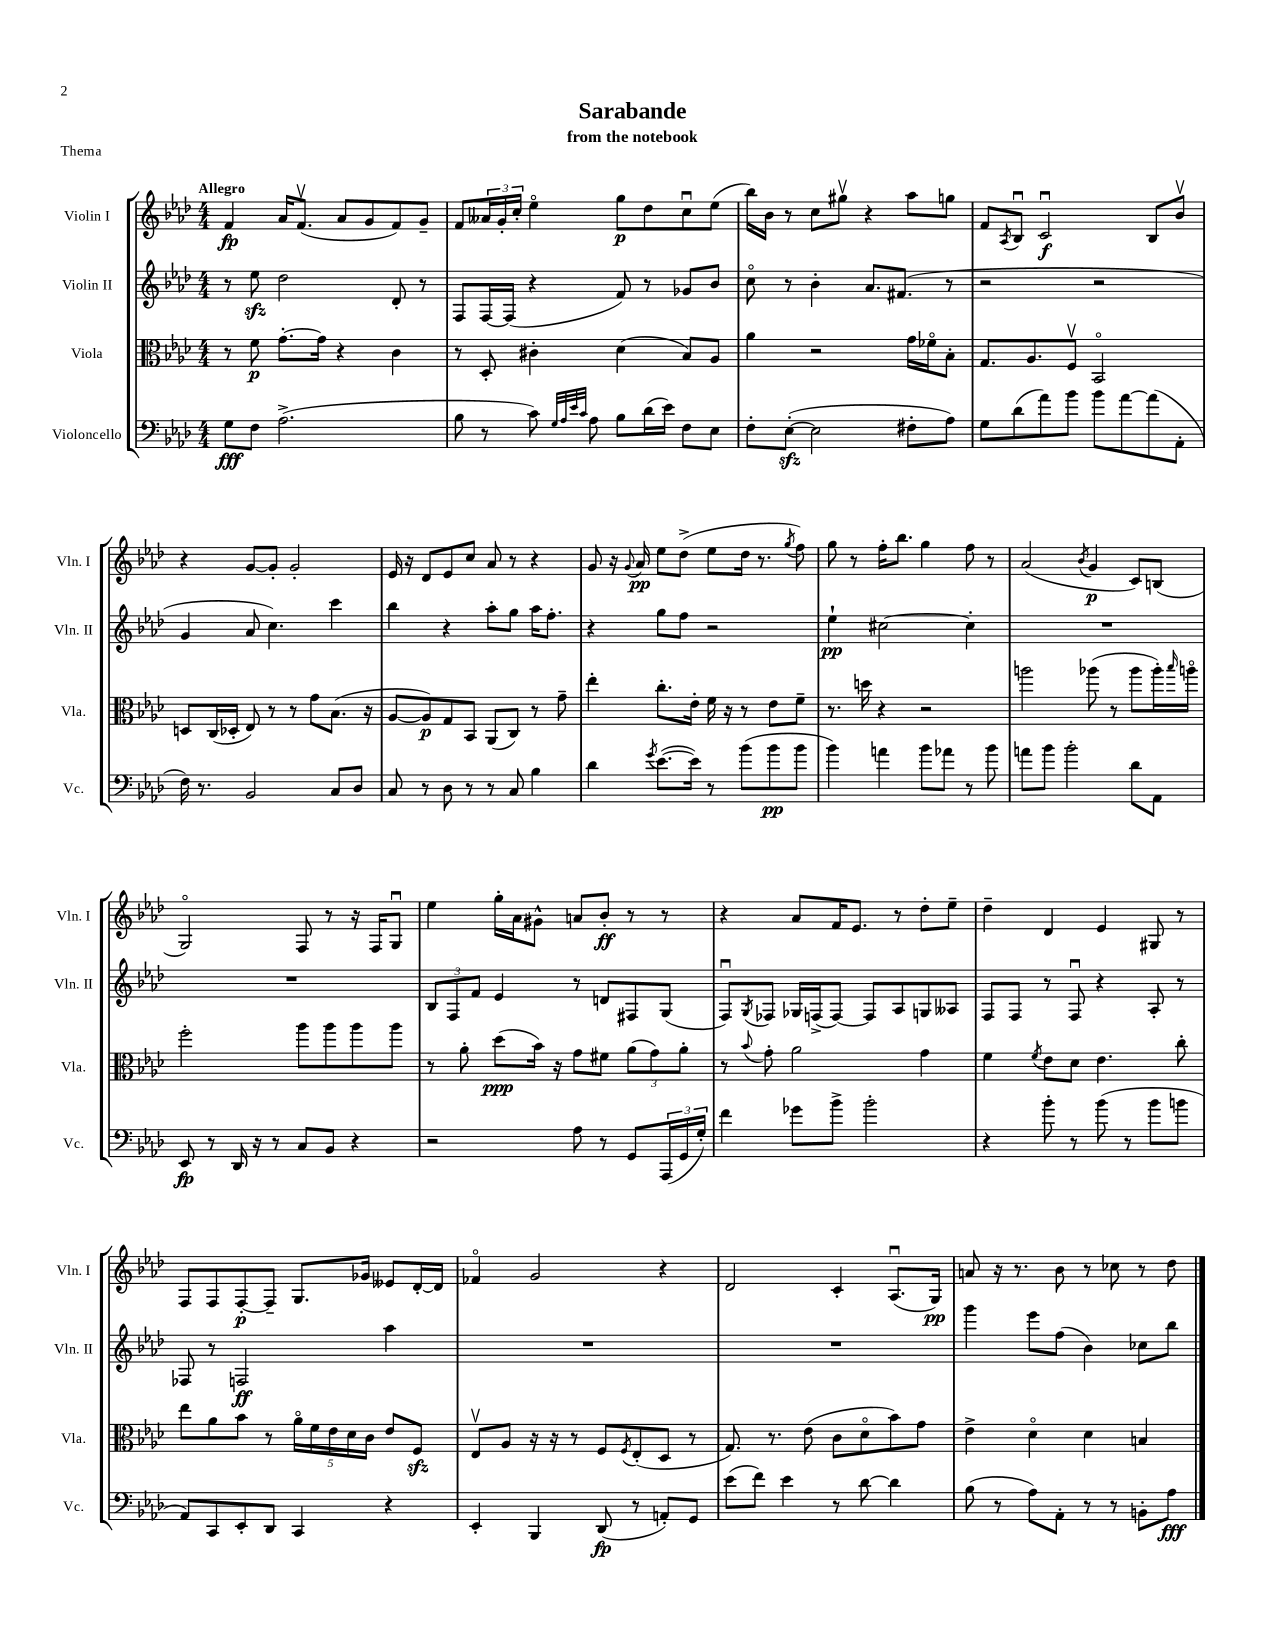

**kern	**dynam	**kern	**dynam	**kern	**dynam	**kern	**dynam
*part4	*part4	*part3	*part3	*part2	*part2	*part1	*part1
*staff4	*staff4	*staff3	*staff3	*staff2	*staff2	*staff1	*staff1
*I"Violoncello	*	*I"Viola	*	*I"Violin II	*	*I"Violin I	*
*I'Vc.	*	*I'Vla.	*	*I'Vln. II	*	*I'Vln. I	*
*clefF4	*	*clefC3	*	*clefG2	*	*clefG2	*
*k[b-e-a-d-]	*	*k[b-e-a-d-]	*	*k[b-e-a-d-]	*	*k[b-e-a-d-]	*
*M4/4	*	*M4/4	*	*M4/4	*	*M4/4	*
=1	=1	=1	=1	=1	=1	=1	=1
!	!	!	!	!	!	!LO:TX:a:B:t=Allegro	!
8G\L	fff	8r	.	8r	.	4f/	fp
8F\J	.	8f\	p	8ee-zz\	.	.	.
(2.A-^\	.	[8.g'\L	.	2dd-\	.	16a-/KL	.
.	.	.	.	.	.	(8.fv/J	.
.	.	16g\Jk]	.	.	.	.	.
.	.	4r	.	.	.	8a-/L	.
.	.	.	.	.	.	8g/	.
.	.	4c\	.	8d-'/	.	8f/)	.
.	.	.	.	8r	.	8g~/J	.
=2	=2	=2	=2	=2	=2	=2	=2
8B-\	.	8r	.	8F/L	.	8f/L	.
8r	.	8D-'/	.	[16F/L	.	24a--X/L	.
.	.	.	.	.	.	24g'/	.
.	.	.	.	(16F/JJ]	.	.	.
.	.	.	.	.	.	24cc'/JJ	.
8c\)	.	4c#X'\	.	4r	.	4ee-\	.
32qqG/LLL	.	.	.	.	.	.	.
32qqA-/	.	.	.	.	.	.	.
32qqe-/	.	.	.	.	.	.	.
32qqc/JJJ	.	.	.	.	.	.	.
8A-\	.	.	.	.	.	.	.
8B-\L	.	(4d-\	.	8f/)	.	8gg\L	p
(16d-\L	.	.	.	8r	.	8dd-\	.
16e-\JJ)	.	.	.	.	.	.	.
8F\L	.	8B-/L)	.	8g-X/L	.	8ccu\	.
8E-\J	.	8A-/J	.	8b-/J	.	(8ee-\J	.
=3	=3	=3	=3	=3	=3	=3	=3
8F'\L	.	4a-\	.	8cc\	.	16bb-\LL)	.
.	.	.	.	.	.	16b-\JJ	.
([8E-zz'\J	.	.	.	8r	.	8r	.
2E-\]	.	2r	.	4b-'\	.	8cc\L	.
.	.	.	.	.	.	8gg#Xv\J	.
.	.	.	.	8.a-/L	.	4r	.
.	.	.	.	(8.f#X/J	.	.	.
8F#X'\L	.	16g\LL	.	.	.	8aa-\L	.
.	.	16f-X\J	.	.	.	.	.
8A-\J)	.	8B-'\J	.	8r	.	8ggn\J	.
=4	=4	=4	=4	=4	=4	=4	=4
8G\L	.	8.G/L	.	2r	.	8f/L	.
.	.	.	.	.	.	8qA-/	.
(8d-\	.	.	.	.	.	8B-u/J	.
.	.	8.A-/	.	.	.	.	.
8a-\)	.	.	.	.	.	2cu/	f
8b-\J	.	8Fv/J	.	.	.	.	.
8b-\L	.	2BB-/	.	2r	.	.	.
[8a-\	.	.	.	.	.	.	.
(8a-\]	.	.	.	.	.	8B-/L	.
8AA-'\J	.	.	.	.	.	8b-v/J	.
!!LO:LB:g=z
=5	=5	=5	=5	=5	=5	=5	=5
16F\)	.	8Dn/L	.	4g/	.	4r	.
8.r	.	.	.	.	.	.	.
.	.	(16C/L	.	.	.	.	.
.	.	16D-X'/JJ	.	.	.	.	.
2BB-/	.	8E-/)	.	8a-/	.	[8g/L	.
.	.	8r	.	4.cc\)	.	8g'/J]	.
.	.	8r	.	.	.	2g'/	.
.	.	8g\L	.	.	.	.	.
8C/L	.	(8.B-\J	.	4ccc\	.	.	.
8D-/J	.	.	.	.	.	.	.
.	.	16r	.	.	.	.	.
=6	=6	=6	=6	=6	=6	=6	=6
8C/	.	[8A-/L	.	4bb-\	.	16e-/	.
.	.	.	.	.	.	16r	.
8r	.	8A-/])	p	.	.	8d-/L	.
8D-\	.	8G/	.	4r	.	8e-/	.
8r	.	8BB-/J	.	.	.	8cc/J	.
8r	.	(8AA-/L	.	8aa-'\L	.	8a-/	.
8C/	.	8C/J)	.	8gg\J	.	8r	.
4B-\	.	8r	.	16aa-\KL	.	4r	.
.	.	.	.	8.ff'\J	.	.	.
.	.	8g~\	.	.	.	.	.
=7	=7	=7	=7	=7	=7	=7	=7
4d-\	.	4ee-'\	.	4r	.	8g/	.
.	.	.	.	.	.	16r	.
.	.	.	.	.	.	8qqg/	.
.	.	.	.	.	.	16a-/	pp
8qg/	.	.	.	.	.	.	.
([8.e-\L	.	8.cc'\L	.	8gg\L	.	8ee-\L	.
.	.	.	.	8ff\J	.	(8dd-^\J	.
16e-\Jk])	.	16e-'\Jk	.	.	.	.	.
8r	.	16f\	.	2r	.	8ee-\L	.
.	.	16r	.	.	.	.	.
(8b-\L	.	8r	.	.	.	16dd-\Jk	.
.	.	.	.	.	.	8.r	.
8b-\	pp	8e-\L	.	.	.	.	.
.	.	.	.	.	.	8qgg/	.
8b-\J	.	8f~\J	.	.	.	8ff\)	.
=8	=8	=8	=8	=8	=8	=8	=8
4b-\)	.	8.r	.	4ee-`\	pp	8gg\	.
.	.	.	.	.	.	8r	.
.	.	16ddn\	.	.	.	.	.
4an\	.	4r	.	[2cc#X\	.	16ff'\KL	.
.	.	.	.	.	.	8.bb-\J	.
8b-\L	.	2r	.	.	.	4gg\	.
8a-X\J	.	.	.	.	.	.	.
8r	.	.	.	4cc#'\]	.	8ff\	.
8b-\	.	.	.	.	.	8r	.
=9	=9	=9	=9	=9	=9	=9	=9
8an\L	.	2aan\	.	1r	.	(2a-/	.
8b-\J	.	.	.	.	.	.	.
2b-'\	.	.	.	.	.	.	.
.	.	.	.	.	.	8qb-/	.
.	.	(8aa-X\	.	.	.	4g/	p
.	.	8r	.	.	.	.	.
8d-\L	.	8aa-\L	.	.	.	8c/L)	.
8AA-\J	.	16aa-'\L)	.	.	.	(8Bn/J	.
.	.	16qqbb-/	.	.	.	.	.
.	.	16aan\JJ	.	.	.	.	.
!!LO:LB:g=z
=10	=10	=10	=10	=10	=10	=10	=10
8EE-/	fp	2ff'\	.	1r	.	2G/)	.
8r	.	.	.	.	.	.	.
16DD-/	.	.	.	.	.	.	.
16r	.	.	.	.	.	.	.
8r	.	.	.	.	.	.	.
8C/L	.	8aa-\L	.	.	.	8F/	.
8BB-/J	.	8aa-\	.	.	.	8r	.
4r	.	8aa-\	.	.	.	16r	.
.	.	.	.	.	.	16F/KL	.
.	.	8aa-\J	.	.	.	8Gu/J	.
=11	=11	=11	=11	=11	=11	=11	=11
2r	.	8r	.	12B-/L	.	4ee-\	.
.	.	.	.	12F/	.	.	.
.	.	8a-'\	.	.	.	.	.
.	.	.	.	12f/J	.	.	.
.	.	(8dd-\L	ppp	4e-/	.	16gg'\LL	.
.	.	.	.	.	.	16a-\J	.
.	.	16b-\Jk)	.	.	.	8g#X^^\J	.
.	.	16r	.	.	.	.	.
8A-\	.	8g\L	.	8r	.	8an/L	.
8r	.	8f#X\J	.	8dn/L	.	8b-'/J	ff
8GG/L	.	(12a-\L	.	8F#X/	.	8r	.
.	.	12g\)	.	.	.	.	.
(24AAA-/L	.	.	.	(8G/J	.	8r	.
24GG/	.	12a-'\J	.	.	.	.	.
24G'/JJ)	.	.	.	.	.	.	.
=12	=12	=12	=12	=12	=12	=12	=12
4f\	.	8r	.	8Fu/L)	.	4r	.
.	.	8qqb-/	.	8qG/	.	.	.
.	.	8g'\	.	8F-X/J	.	.	.
8g-X\L	.	2a-\	.	16G-X/LL	.	8a-/L	.
.	.	.	.	(16Fn^/J	.	.	.
8b-^\J	.	.	.	[8F/J)	.	16f/K	.
.	.	.	.	.	.	8.e-/J	.
2b-'\	.	.	.	8F/L]	.	.	.
.	.	.	.	8A-/	.	8r	.
.	.	4g\	.	8Gn/	.	8dd-'\L	.
.	.	.	.	8A--X/J	.	8ee-~\J	.
=13	=13	=13	=13	=13	=13	=13	=13
4r	.	4f\	.	8F/L	.	4dd-~\	.
.	.	.	.	8F/J	.	.	.
.	.	8qf/	.	.	.	.	.
8b-'\	.	8e-\L	.	8r	.	4d-/	.
8r	.	8d-\J	.	8Fu/	.	.	.
(8b-\	.	4.e-\	.	4r	.	4e-/	.
8r	.	.	.	.	.	.	.
8b-\L	.	.	.	8A-'/	.	8G#X/	.
8bn\J	.	8cc'\	.	8r	.	8r	.
!!LO:LB:g=z
=14	=14	=14	=14	=14	=14	=14	=14
8AA-/L)	.	8ee-\L	.	8F-X/	.	8F/L	.
8CC/	.	8a-\	.	8r	.	8F/	.
8EE-'/	.	8b-\J	.	2Fn/	ff	[8F'/	p
8DD-/J	.	8r	.	.	.	8F~/J]	.
4CC/	.	20a-\LL	.	.	.	8.G/L	.
.	.	20f\	.	.	.	.	.
.	.	20e-\	.	.	.	.	.
.	.	20d-\	.	.	.	.	.
.	.	.	.	.	.	16g-X/Jk	.
.	.	20c\JJ	.	.	.	.	.
4r	.	8e-/L	.	4aa-\	.	8e--X/L	.
.	.	8Fzz/J	.	.	.	[16d-'/L	.
.	.	.	.	.	.	16d-/JJ]	.
=15	=15	=15	=15	=15	=15	=15	=15
4EE-'/	.	8E-v/L	.	1r	.	4f-X/	.
.	.	8A-/J	.	.	.	.	.
4BBB-/	.	16r	.	.	.	2g/	.
.	.	16r	.	.	.	.	.
.	.	8r	.	.	.	.	.
(8DD-/	fp	8F/L	.	.	.	.	.
.	.	8qF/	.	.	.	.	.
8r	.	(8E-'/	.	.	.	.	.
8AAn'/L)	.	8D-/J	.	.	.	4r	.
8GG/J	.	8r	.	.	.	.	.
=16	=16	=16	=16	=16	=16	=16	=16
(8e-\L	.	8.G/)	.	1r	.	2d-/	.
8f\J)	.	.	.	.	.	.	.
.	.	8.r	.	.	.	.	.
4e-\	.	.	.	.	.	.	.
.	.	(8e-\	.	.	.	.	.
8r	.	8c\L	.	.	.	4c'/	.
[8d-\	.	8d-\	.	.	.	.	.
4d-\]	.	8b-\)	.	.	.	(8.A-u/L	.
.	.	8g\J	.	.	.	.	.
.	.	.	.	.	.	16G/Jk)	pp
=17	=17	=17	=17	=17	=17	=17	=17
(8B-\	.	4e-^\	.	4ggg\	.	8an/	.
8r	.	.	.	.	.	16r	.
.	.	.	.	.	.	8.r	.
8A-\L)	.	4d-\	.	8eee-\L	.	.	.
8AA-'\J	.	.	.	(8ff\J	.	8b-\	.
8r	.	4d-\	.	4b-\)	.	8r	.
8r	.	.	.	.	.	8cc-X\	.
8BBn'\L	.	4Bn/	.	8cc-X\L	.	8r	.
8A-\J	fff	.	.	8bb-\J	.	8dd-\	.
==	==	==	==	==	==	==	==
*-	*-	*-	*-	*-	*-	*-	*-
